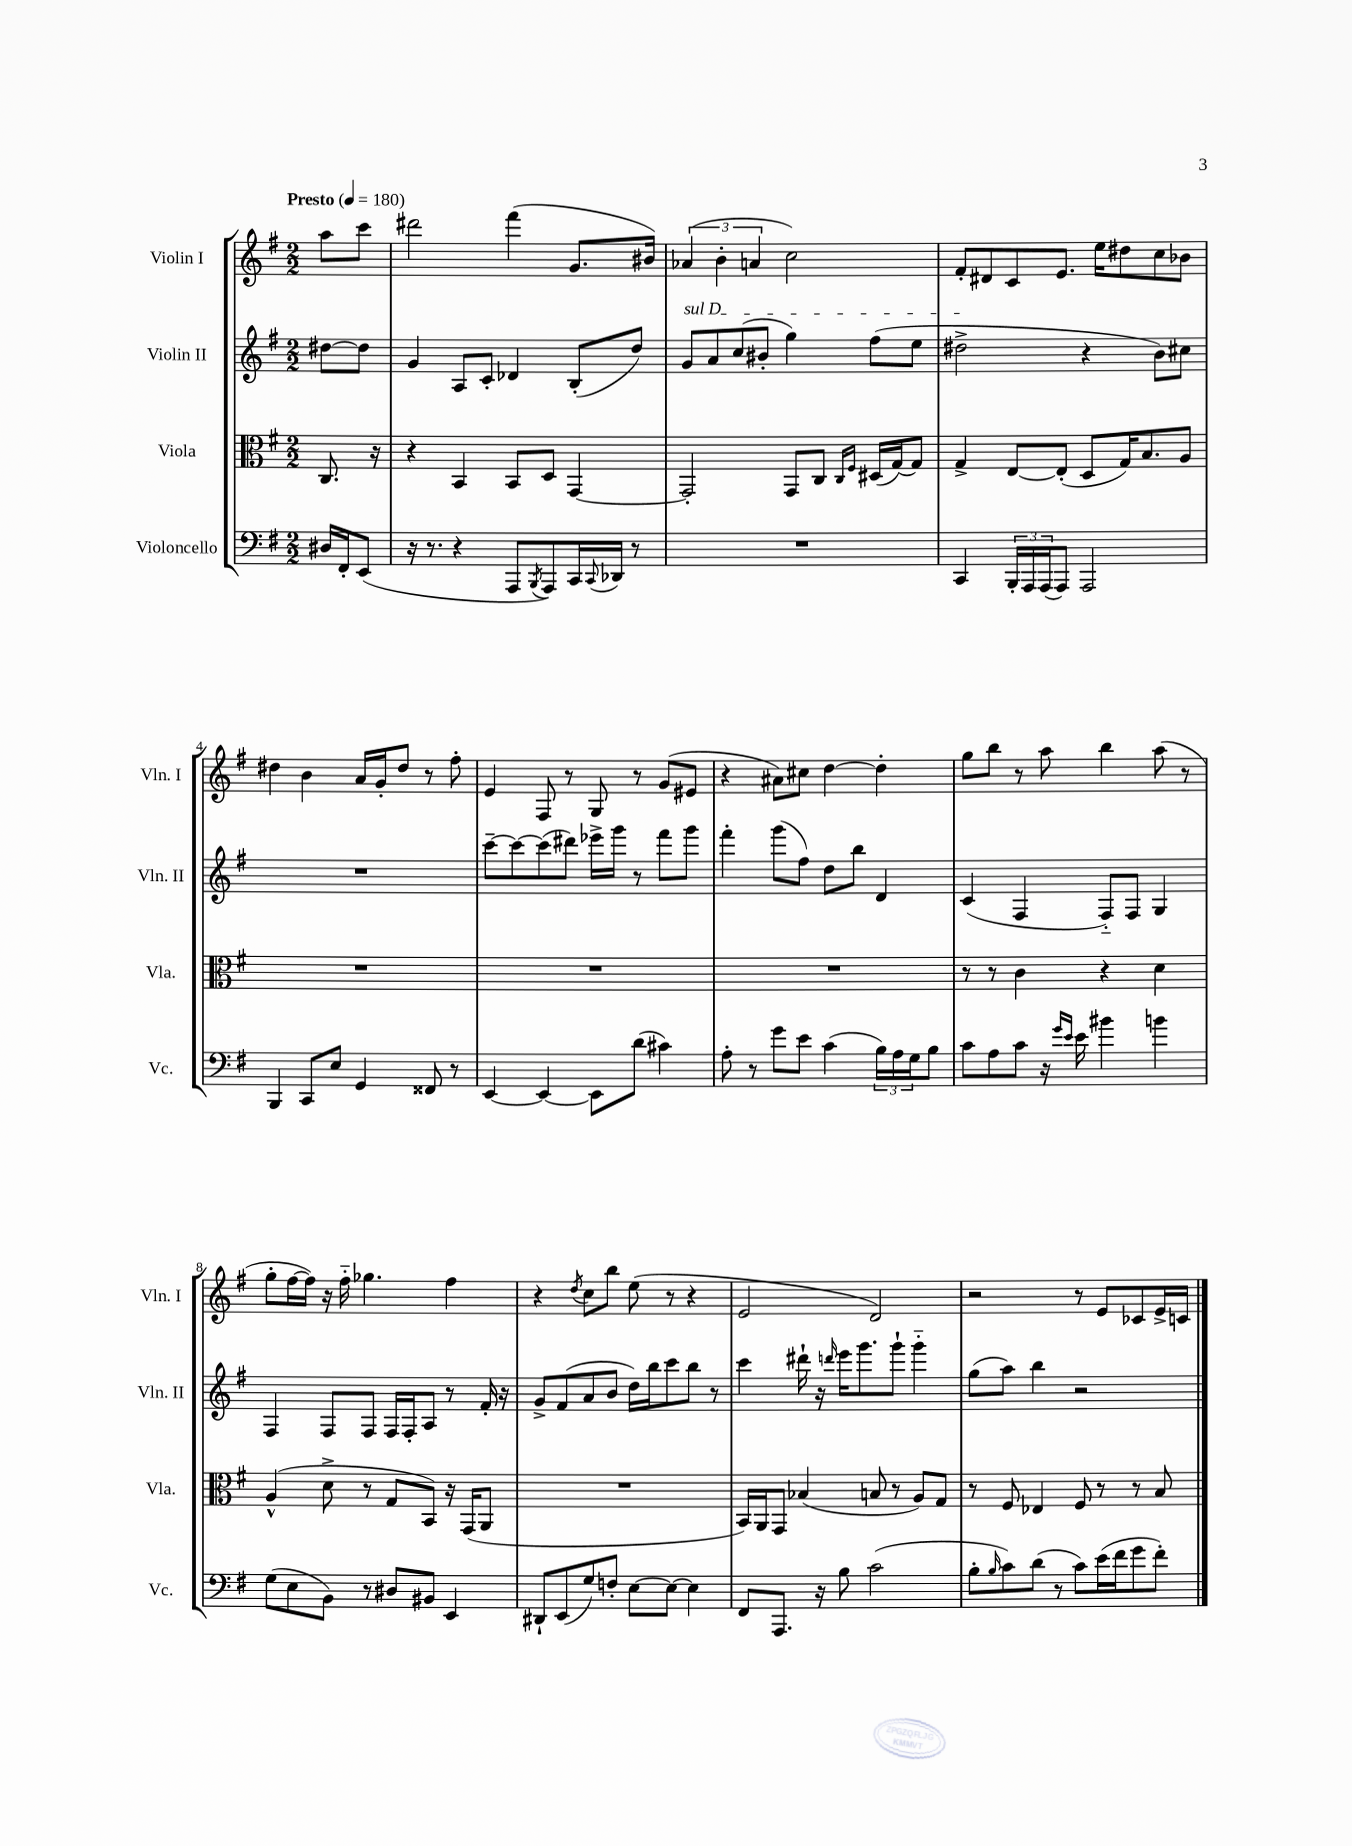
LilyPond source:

<<
\new StaffGroup <<
\new Staff = "s0" \with { instrumentName = "Violin I" shortInstrumentName = "Vln. I" } {
    \clef treble \key g \major \numericTimeSignature \time 2/2 \partial 4 \tempo "Presto" 4 = 180
    a''8 c'''8 |
    dis'''2 fis'''4( g'8. bis'16) |
    \tuplet 3/2 { aes'4( b'4-. a'4 } c''2) |
    fis'8-. dis'8 c'8 e'8. e''16 dis''8 c''8 bes'8 |
    dis''4 b'4 a'16 g'16-. dis''8 r8 fis''8-. |
    e'4 fis8 r8 g8 r8 g'8( eis'8 |
    r4 ais'8) cis''8 d''4~ d''4-. |
    g''8 b''8 r8 a''8 b''4 a''8( r8 |
    g''8-. fis''16~ fis''16) r16 fis''16-_ ges''4. fis''4 |
    r4 \acciaccatura { d''8 } c''8 b''8 e''8( r8 r4 |
    e'2 d'2) |
    r2 r8 e'8 ces'8 e'16-> c'16 \bar "|." |
}
\new Staff = "s1" \with { instrumentName = "Violin II" shortInstrumentName = "Vln. II" } {
    \clef treble \key g \major \numericTimeSignature \time 2/2 \partial 4
    dis''8~ dis''8 |
    g'4 a8 c'8-. des'4 b8-.( d''8) |
    \once \override TextSpanner.bound-details.left.text = \markup { \italic "sul D" } g'8\startTextSpan a'8 c''8( bis'8-. g''4) fis''8( e''8 |
    dis''2->\stopTextSpan r4 b'8) cis''8 |
    R1 |
    c'''8~-- c'''8~ c'''8( dis'''8) ees'''16-> g'''16 r8 fis'''8 g'''8 |
    fis'''4-. g'''8( fis''8) d''8 b''8 d'4 |
    c'4( fis4 fis8-_) fis8 g4 |
    fis4 fis8 fis8 fis16 fis16-. a8 r8 fis'16-. r16 |
    g'8-> fis'8( a'8 b'8 d''16) b''16 c'''8 b''8 r8 |
    c'''4 dis'''16-! r16 \grace { d'''16 } e'''16 g'''8. g'''8-! g'''4-_ |
    g''8( a''8) b''4 r2 \bar "|." |
}
\new Staff = "s2" \with { instrumentName = "Viola" shortInstrumentName = "Vla." } {
    \clef alto \key g \major \numericTimeSignature \time 2/2 \partial 4
    c8. r16 |
    r4 b,4 b,8 d8 g,4~ |
    g,2-. g,8 c8 \grace { c16 fis16 } dis16( g16~) g8 |
    g4-> e8~ e8-.( d8 g16) b8. a8 |
    R1 |
    R1 |
    R1 |
    r8 r8 c'4 r4 d'4 |
    a4-^( d'8-> r8 g8 b,8) r16 g,16( a,8 |
    R1 |
    b,16) a,16 g,8 bes4( b8 r8 a8) g8 |
    r8 fis8 ees4 fis8 r8 r8 b8 \bar "|." |
}
\new Staff = "s3" \with { instrumentName = "Violoncello" shortInstrumentName = "Vc." } {
    \clef bass \key g \major \numericTimeSignature \time 2/2 \partial 4
    dis16 fis,16-. e,8( |
    r16 r8. r4 a,,8 \acciaccatura { b,,8 } a,,8) c,16 \appoggiatura { c,8 } des,16 r8 |
    R1 |
    c,4 \tuplet 3/2 { b,,16-. a,,16 a,,16( } a,,8) a,,2 |
    b,,4 c,8 e8 g,4 fisis,8 r8 |
    e,4~ e,4~ e,8 d'8( cis'4) |
    a8-. r8 g'8 e'8 c'4( \tuplet 3/2 { b16) a16 g16 } b8 |
    c'8 a8 c'8 r16 \grace { g'16 e'16 } e'16 bis'4 b'4 |
    g8( e8 b,8) r8 dis8 bis,8 e,4 |
    dis,8-! e,8( g8) f8-. e8~ e8~ e4 |
    fis,8 a,,8. r16 b8 c'2( |
    b8-. \grace { b16 } c'8) d'8( r8 c'8) e'16( fis'16 g'8 fis'8-.) \bar "|." |
}
>>
>>
